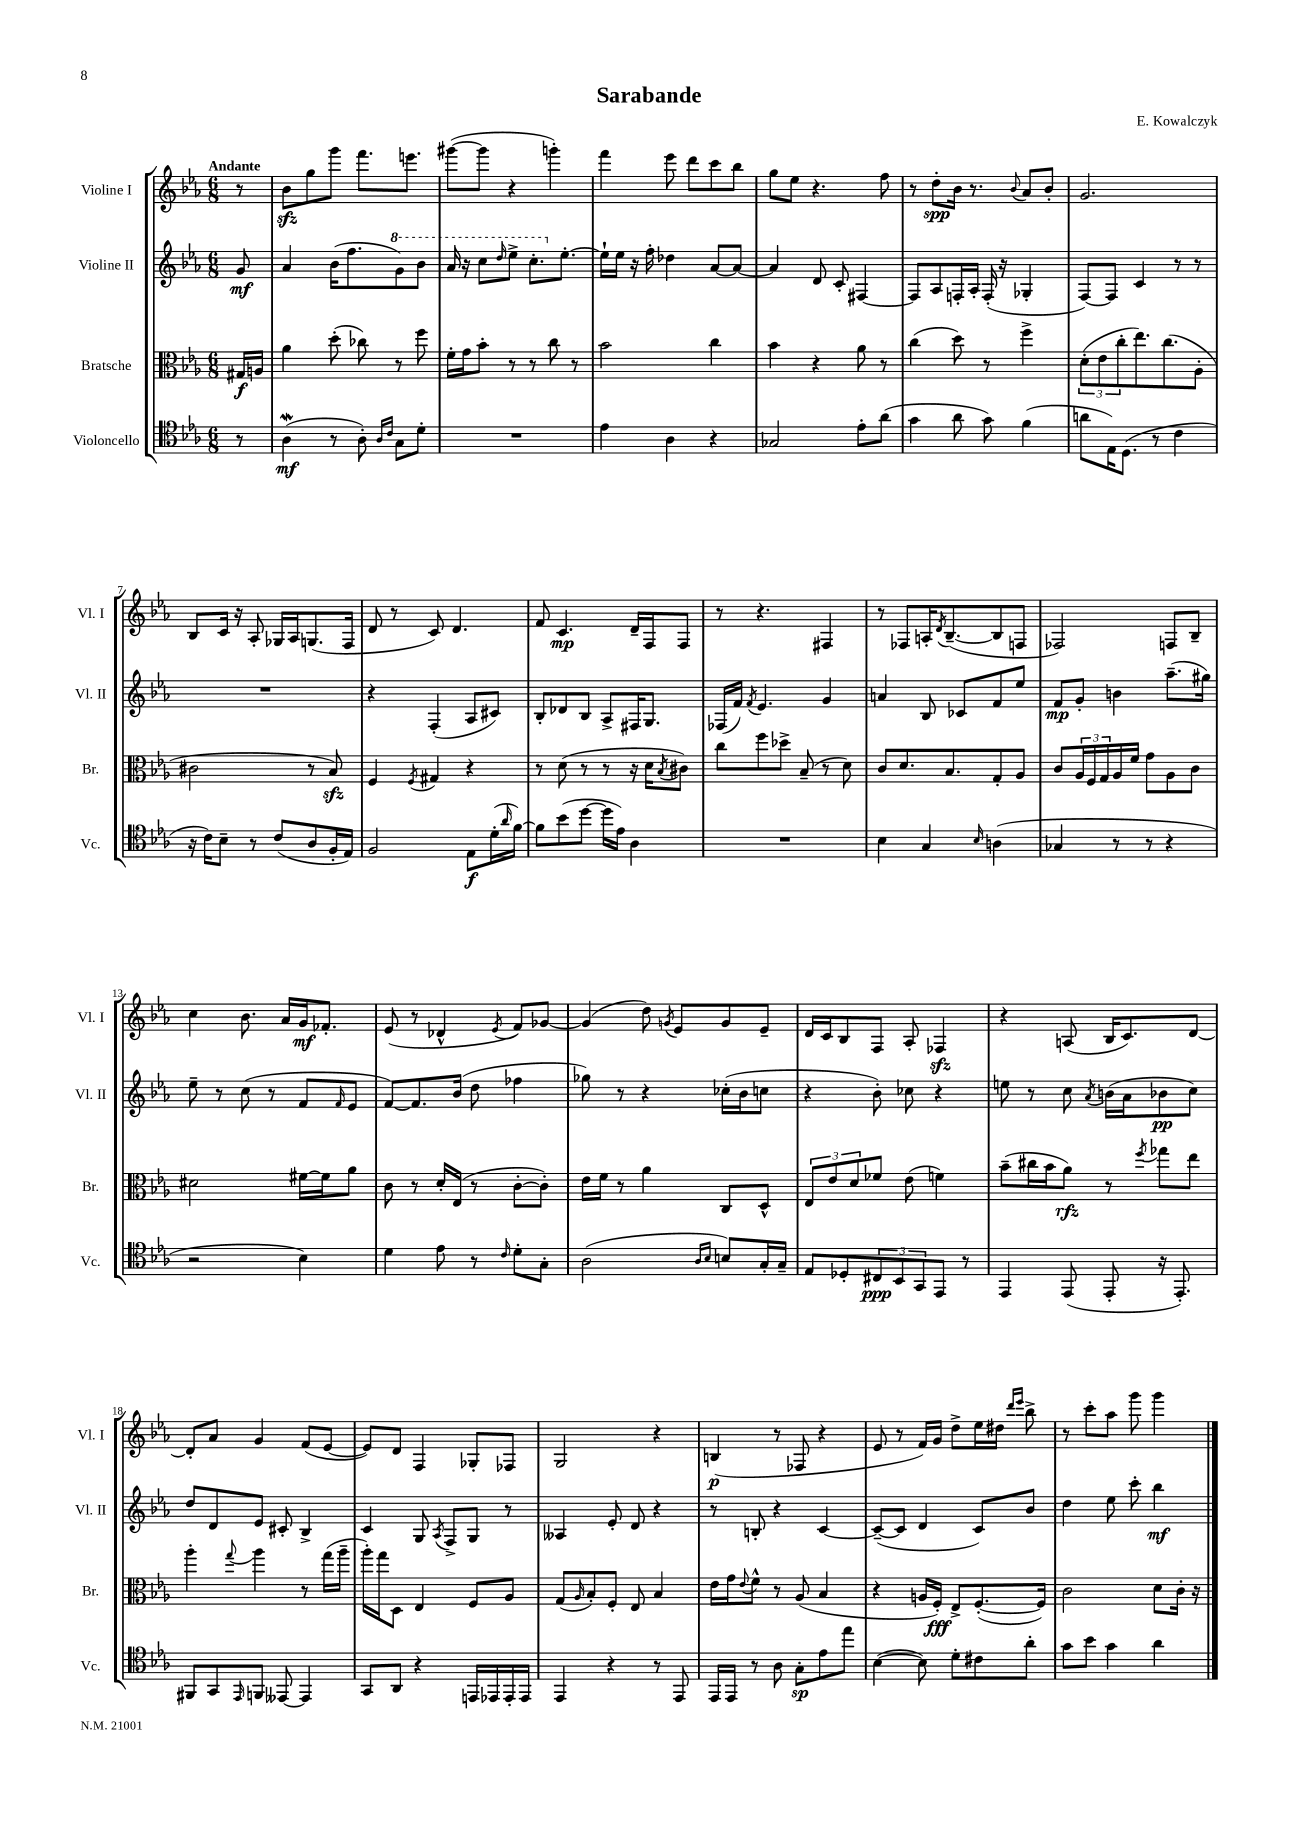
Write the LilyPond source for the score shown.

\header { title = "Sarabande" composer = "E. Kowalczyk" }
<<
\new StaffGroup <<
\new Staff = "s0" \with { instrumentName = "Violine I" shortInstrumentName = "Vl. I" } {
    \clef treble \key ees \major \numericTimeSignature \time 6/8 \partial 8 \tempo "Andante"
    r8 |
    bes'8\sfz g''8 g'''8 f'''8. e'''8. |
    gis'''8~( gis'''8 r4 g'''4-.) |
    f'''4 ees'''8 d'''8 c'''8 bes''8 |
    g''8 ees''8 r4. f''8 |
    r8 d''8-.\spp bes'16 r8. \appoggiatura { bes'8 } aes'8 bes'8-. |
    g'2. |
    bes8 c'16 r16 aes8-. ges16 aes16 g8.( f16 |
    d'8 r8 c'8) d'4. |
    f'8 c'4.\mp d'16-- f16 f8 |
    r8 r4. fis4 |
    r8 fes8 a16-. \acciaccatura { d'8 } bes8.~--( bes8 f8 |
    fes2) f8 bes8-- |
    c''4 bes'8. aes'16 g'16\mf fes'8.-. |
    ees'8( r8 des'4-^ \acciaccatura { ees'8 } f'8) ges'8~ |
    ges'4( d''8) \acciaccatura { g'8 } ees'8 g'8 ees'8-- |
    d'16 c'16 bes8 f8 aes8-. fes4\sfz |
    r4 a8( bes16 c'8.) d'8~ |
    d'8-. aes'8 g'4 f'8( ees'8~ |
    ees'8) d'8 f4 ges8-. fes8 |
    g2 r4 |
    b4\p( r8 fes8 r4 |
    ees'8 r8 f'16) g'16 d''8-> ees''16 dis''16 \grace { d'''16 ees'''16 } bes''8-> |
    r8 c'''8-. aes''8 g'''8 g'''4 \bar "|." |
}
\new Staff = "s1" \with { instrumentName = "Violine II" shortInstrumentName = "Vl. II" } {
    \clef treble \key ees \major \numericTimeSignature \time 6/8 \partial 8
    g'8\mf |
    aes'4 bes'16( f''8. \ottava #1 g''8) bes''8 |
    aes''16 r16 c'''8 \grace { d'''16 } ees'''8-> c'''8.-. \ottava #0 ees''8.~-. |
    ees''16-! ees''16 r16 f''16-. des''4 aes'8~ aes'8~ |
    aes'4 d'8 c'8-. fis4~ |
    fis8 aes8 f16-. aes16-. f16-.( r16 ges4-. |
    f8~) f8 c'4 r8 r8 |
    R2. |
    r4 f4-.( aes8 cis'8) |
    bes8-. des'8 bes8 aes8-> fis16 g8. |
    fes16( f'16) \acciaccatura { f'8 } ees'4. g'4 |
    a'4 bes8 ces'8 f'8 ees''8 |
    f'8\mp g'8-. b'4 aes''8.--( gis''16) |
    ees''8-- r8 c''8( r8 f'8 \grace { f'16 } ees'8 |
    f'8~) f'8. bes'16( d''8 fes''4 |
    ges''8) r8 r4 ces''16-.( bes'16 c''8 |
    r4 bes'8-.) ces''8 r4 |
    e''8 r8 c''8 \acciaccatura { aes'8 } b'16( aes'16 bes'8\pp c''8) |
    d''8 d'8 ees'8 cis'8-. bes4-> |
    c'4 g8 \acciaccatura { aes8 } f8-> g8 r8 |
    aeses4 ees'8-. d'8 r4 |
    r8 b8-. r4 c'4~ |
    c'8~--( c'8 d'4 c'8) bes'8 |
    d''4 ees''8 c'''8-. bes''4\mf \bar "|." |
}
\new Staff = "s2" \with { instrumentName = "Bratsche" shortInstrumentName = "Br." } {
    \clef alto \key ees \major \numericTimeSignature \time 6/8 \partial 8
    gis16\f a16 |
    aes'4 d''8-.( ces''8) r8 f''8 |
    f'16-. g'16 bes'8-. r8 r8 c''8 r8 |
    bes'2 c''4 |
    bes'4 r4 aes'8 r8 |
    c''4( d''8) r8 f''4-> |
    \tuplet 3/2 { d'8-.( ees'8 c''8-. } ees''8.) c''8.( aes8-. |
    cis'2 r8 bes8\sfz) |
    f4 \acciaccatura { f8 } gis4 r4 |
    r8 d'8( r8 r8 r16 d'16 \acciaccatura { bes8 } cis'8) |
    c''8 f''8 des''8-> bes8--( r8 d'8) |
    c'8 d'8. bes8. g8-. aes8 |
    c'8 \tuplet 3/2 { aes16 f16 g16 } aes16 f'16 g'8 aes8 c'8 |
    dis'2 fis'16~ fis'16 aes'8 |
    c'8 r8 d'16-. ees16( r8 c'8~-. c'8-.) |
    ees'16 f'16 r8 aes'4 c8 d8-^ |
    \tuplet 3/2 { ees8 ees'8 d'8 } fes'8 ees'8( f'4) |
    bes'8--( cis''16 bes'16 aes'8\rfz) r8 \acciaccatura { f''8 } ges''8 ees''8 |
    aes''4-. \appoggiatura { g''8 } aes''4 r8 g''16( aes''16-- |
    aes''16-.) g''16 d8 ees4 f8 aes8 |
    g8( \grace { aes16 } bes8-.) f8-. ees8 bes4 |
    ees'16 g'16 \appoggiatura { ees'8 } f'8-^ r8 aes8( bes4 |
    r4 a16 f16-.\fff) ees8-> f8.~-.( f16) |
    c'2 d'8 c'16-. r16 \bar "|." |
}
\new Staff = "s3" \with { instrumentName = "Violoncello" shortInstrumentName = "Vc." } {
    \clef tenor \key ees \major \numericTimeSignature \time 6/8 \partial 8
    r8 |
    aes4\mordent\mf( r8 aes8-.) \grace { aes16 c'16 } g8 d'8-. |
    R2. |
    ees'4 aes4 r4 |
    ges2 ees'8-. aes'8( |
    g'4 aes'8 g'8) f'4( |
    a'8 ees16) d8.( r8 c'4 |
    r16 c'16) bes8-- r8 c'8( aes8 f16-. ees16) |
    f2 ees8\f d'16-.( \grace { aes'16 } f'16~) |
    f'8 bes'8( d''8~ d''16 ees'16) aes4 |
    R2. |
    bes4 g4 \grace { bes16 } a4( |
    ges4 r8 r8 r4 |
    r2 bes4) |
    d'4 ees'8 r8 \grace { c'16 } d'8-. g8-. |
    aes2( \grace { aes16 bes16 } b8) g16-. g16-- |
    ees8 des8-. \tuplet 3/2 { cis8\ppp bes,8 g,8 } ees,8 r8 |
    ees,4 ees,8( ees,8-. r16 ees,8.-.) |
    fis,8 g,8 \grace { ees,16 } f,8 eeses,8~ eeses,4 |
    g,8 aes,8 r4 e,16 ees,16 ees,16-. ees,16 |
    ees,4 r4 r8 ees,8 |
    ees,16 ees,16 r8 aes8 g8-.\sp ees'8 ees''8 |
    bes4~( bes8) d'8-. cis'8 aes'8-. |
    g'8 bes'8 g'4 aes'4 \bar "|." |
}
>>
>>
